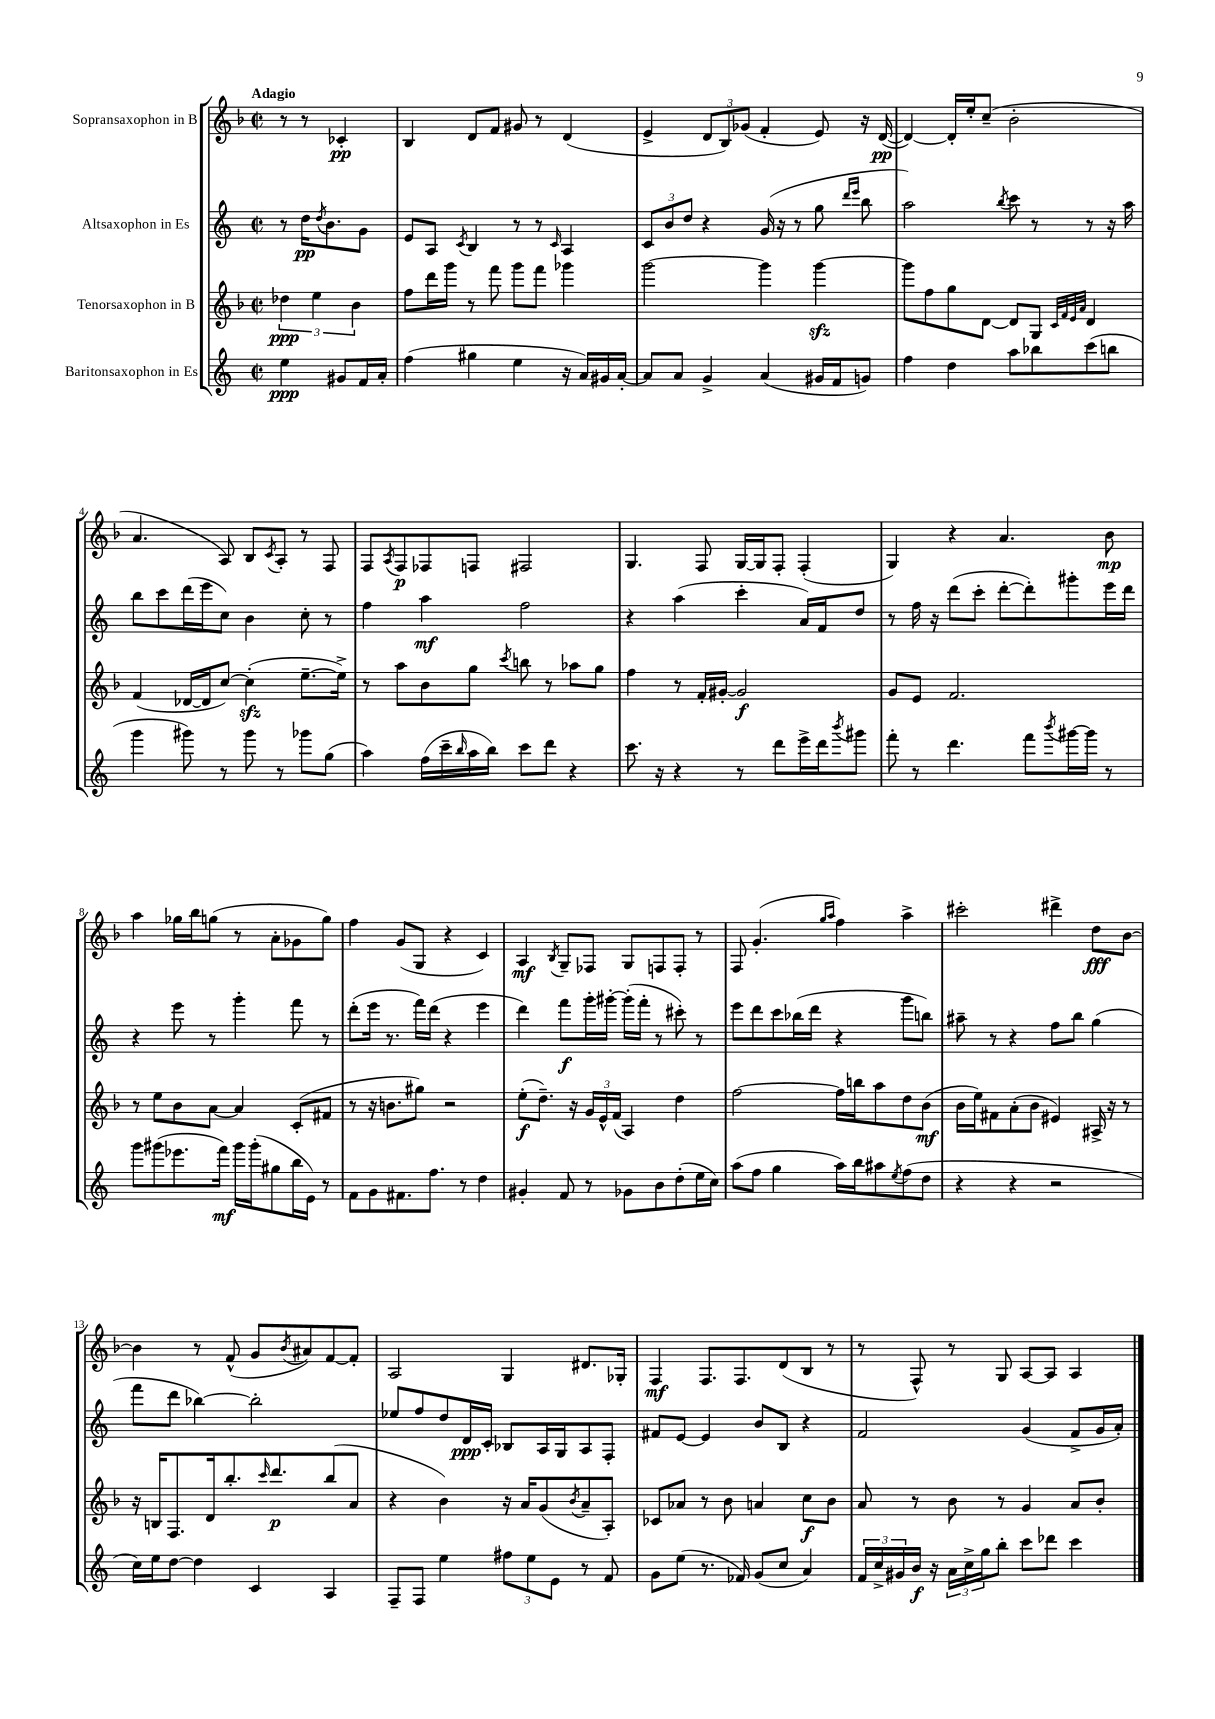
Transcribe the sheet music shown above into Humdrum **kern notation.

**kern	**kern	**kern	**kern
*staff4	*staff3	*staff2	*staff1
*clefG2	*clefG2	*clefG2	*clefG2
*k[]	*k[b-]	*k[]	*k[b-]
*M2/2	*M2/2	*M2/2	*M2/2
*met(c|)	*met(c|)	*met(c|)	*met(c|)
4ee\	6dd-\	8r	8r
.	.	16dd\LK	8r
.	6ee\	.	.
.	.	8qdd/	.
.	.	8.b\	.
8g#/L	.	.	4c-'/
.	6b-\	.	.
16f/L	.	8g\J	.
16a'/JJ	.	.	.
=	=	=	=
(4ff\	8ff\L	8e/L	4B-/
.	16ddd\L	8A/J	.
.	16ggg\JJ	.	.
.	.	8qc/	.
4gg#\	8r	4B/	8d/L
.	8fff\	.	8f/J
4ee\	8ggg\L	8r	8g#/
.	8fff\J	8r	8r
.	.	16qqc/	.
16r	4ggg-\	4A/	(4d/
16a/LL)	.	.	.
16g#/	.	.	.
[16a'/JJ	.	.	.
=	=	=	=
8a/]L	[2ggg\	12c/L	4e^/
.	.	12b/	.
8a/J	.	.	.
.	.	12dd/J	.
4g^/	.	4r	12d/L
.	.	.	12B-/)
.	.	.	(12g-/J
(4a/	4ggg\]	(16g/	4f'/
.	.	16r	.
.	.	8r	.
16g#/LL	[4ggg\	8gg\	8e/)
16f/J	.	.	.
.	.	16qqddd/LL	.
.	.	16qqeee/JJ	.
8g/J)	.	8bb\	16r
.	.	.	([16d/
=	=	=	=
4ff\	8ggg\]L	2aa\)	4d/_)
.	8ff\	.	.
4dd\	8gg\	.	16d'/]LL
.	.	.	16ee'/J
.	[8d\J	.	(8cc~/J
.	.	8qbb/	.
8aa\L	8d/]L	8ccc\	2b-'\
8bb-\	8G/J	8r	.
.	32qqc/LLL	.	.
.	32qqf/	.	.
.	32qqe/	.	.
.	32qqa/JJJ	.	.
(8ccc\	4d/	8r	.
8bb\J	.	16r	.
.	.	16aa\	.
=	=	=	=
4ggg\	(4f/	8bb\L	4.a/
.	.	8ccc\	.
8ggg#\)	[16d-/LL	(16ddd\L	.
.	16d-/]J	16eee\J	.
8r	[8cc/J)	8cc\J)	8A/)
8ggg#\	(4cc'\]	4b\	8B-/L
.	.	.	8qc/
8r	.	.	8A'/J
8ggg-\L	[8.ee~\L	8cc'\	8r
(8gg\J	.	8r	8F/
.	16ee^\]Jk)	.	.
=	=	=	=
4aa\)	8r	4ff\	8F/L
.	.	.	8qA/
.	8aa\L	.	8F/
(16ff\LL	8b-\	4aa\	8F-/
16ccc~\	.	.	.
16qqbb/	.	.	.
16aa\	8gg\J	.	8F/J
16bb\JJ)	.	.	.
.	8qccc/	.	.
8ccc\L	8bb\	2ff\	2F#/
8ddd\J	8r	.	.
4r	8aa-\L	.	.
.	8gg\J	.	.
=	=	=	=
8.ccc\	4ff\	4r	4.G/
16r	.	.	.
4r	8r	(4aa\	.
.	16f'/LL	.	8F/
.	[16g#'/JJ	.	.
8r	2g#/]	4ccc'\	[16G/LL
.	.	.	16G/]J
8ddd\L	.	.	8F'/J
16eee^\L	.	16a/LL)	(4F'/
16ddd\J	.	16f/J	.
8qbbb/	.	.	.
8ggg#\J	.	8dd/J	.
=	=	=	=
8fff'\	8g/L	8r	4G/)
8r	8e/J	16ff\	.
.	.	16r	.
4.ddd\	2.f/	(8ddd\L	4r
.	.	8ccc'\J	.
.	.	[8ddd'\L	4.a/
8fff\L	.	8ddd'\])	.
8qbbb/	.	.	.
[16ggg#\L	.	8ggg#'\	.
16ggg#\]JJ	.	.	.
8r	.	16eee\L	8b-\
.	.	16ddd\JJ	.
=	=	=	=
8ggg\L	8r	4r	4aa\
(8ggg#\	8ee\L	.	.
8.eee-\	8b-\	8eee\	16gg-\LL
.	.	.	16bb-\J
.	[8a\J	8r	(8gg\J
16fff\Jk)	.	.	.
16ggg#\LL	4a/]	4ggg'\	8r
(16ggg#'\J	.	.	.
8gg#\	.	.	8a'\L
16bb\L	(8c'/L	8fff\	8g-\
16e\JJ)	.	.	.
8r	8f#/J	8r	8gg\J)
=	=	=	=
8f\L	8r	(8ddd'\L	4ff\
8g\	16r	16eee\Jk	.
.	8.b\L	8.r	.
8.f#\	.	.	(8g/L
.	8gg#\J)	16fff\LL)	8G/J
8.ff\J	.	(16ddd\JJ	.
.	2r	4r	4r
8r	.	.	.
4dd\	.	4eee\	4c/)
=	=	=	=
4g#'/	(8ee'\L	4ddd\)	4A/
.	8.dd~\J)	.	.
.	.	.	8qB-/
8f/	.	8fff\L	8G~/L
.	16r	.	.
8r	24g/LL	16ggg'\L	8F-/J
.	24e^^/	.	.
.	.	[16ggg#'\JJ	.
.	(24f/JJ	.	.
8g-\L	4A/)	(16ggg#'\]LL	8G/L
.	.	16fff'\JJ	.
8b\	.	8r	8F/
(8dd'\	4dd\	8ccc#'\)	8F'/J
16ee\L	.	8r	8r
16cc\JJ)	.	.	.
=	=	=	=
(8aa\L	[2ff\	8eee\L	8F/
8ff\J	.	8ddd\	(4.g'/
4gg\	.	8ccc\	.
.	.	(16bb-\L	.
.	.	16ddd\JJ	.
.	.	.	16qqgg/LL
.	.	.	16qqaa/JJ
16aa\LL)	16ff\]LL	4r	4ff\)
16bb\J	16bb\J	.	.
8aa#\	8aa\	.	.
8qee/	.	.	.
(8ff\	8dd\	8ggg\L	4aa^\
8dd\J	(8b-\J	8bb\J)	.
=	=	=	=
4r	16b-\LL	8aa#~\	2ccc#'\
.	16ee\J)	.	.
.	8f#\	8r	.
4r	(8a'\	4r	.
.	8b-\J	.	.
2r	4e#/)	8ff\L	4ddd#^\
.	.	8bb\J	.
.	16A#^/	(4gg\	8dd\L
.	16r	.	.
.	8r	.	[8b-\J
=	=	=	=
16cc\LL)	16r	8fff\L	4b-\]
16ee\J	16B/LK	.	.
[8dd\J	8.F/	8ddd\J	.
4dd\]	.	[4bb-\)	8r
.	16d/k	.	.
.	8.bb-'/	.	(8f^^/
4c/	.	2bb-'\]	8g/L
.	16qqccc/	.	.
.	8.ddd/	.	.
.	.	.	8qb-/
.	.	.	8a#/)
4A/	(8bb-/	.	[8f/
.	8a/J	.	8f'/]J
=	=	=	=
8F~/L	4r	8ee-/L	2A/
8F/J	.	8ff/	.
4ee\	4b-\)	8dd/	.
.	.	16d/L	.
.	.	16c'/JJ	.
12ff#\L	16r	8B-/L	4G/
.	16a/LK	.	.
12ee\	.	.	.
.	(8g/	16A/L	.
12e\J	.	.	.
.	.	16G/J	.
.	8qb-/	.	.
8r	8a~/	8A/	8.d#/L
8f/	8A'/J)	8F'/J	.
.	.	.	16G-'/Jk
=	=	=	=
8g\L	8c-/L	8f#/L	4F/
(8ee\J	8a-/J	[8e/J	.
8.r	8r	4e/]	8.F/L
.	8b-\	.	.
16f-/)	.	.	8.F/
(8g/L	4a/	8b/L	.
8cc/J	.	8B/J	(8d/
4a/)	8cc\L	4r	8B-/J
.	8b-\J	.	8r
=	=	=	=
24f/LL	8a/	2f/	8r
24cc^/	.	.	.
24g#/	.	.	.
16b/JJ	8r	.	8F^^/)
16r	.	.	.
24a\LL	8b-\	.	8r
24cc^\	.	.	.
24gg\J	.	.	.
8bb'\J	8r	.	8G/
8ccc\L	4g/	(4g/	[8A/L
8ddd-\J	.	.	8A/]J
4ccc\	8a/L	8f^/L	4A/
.	8b-'/J	16g/L	.
.	.	16a'/JJ)	.
==	==	==	==
*-	*-	*-	*-
